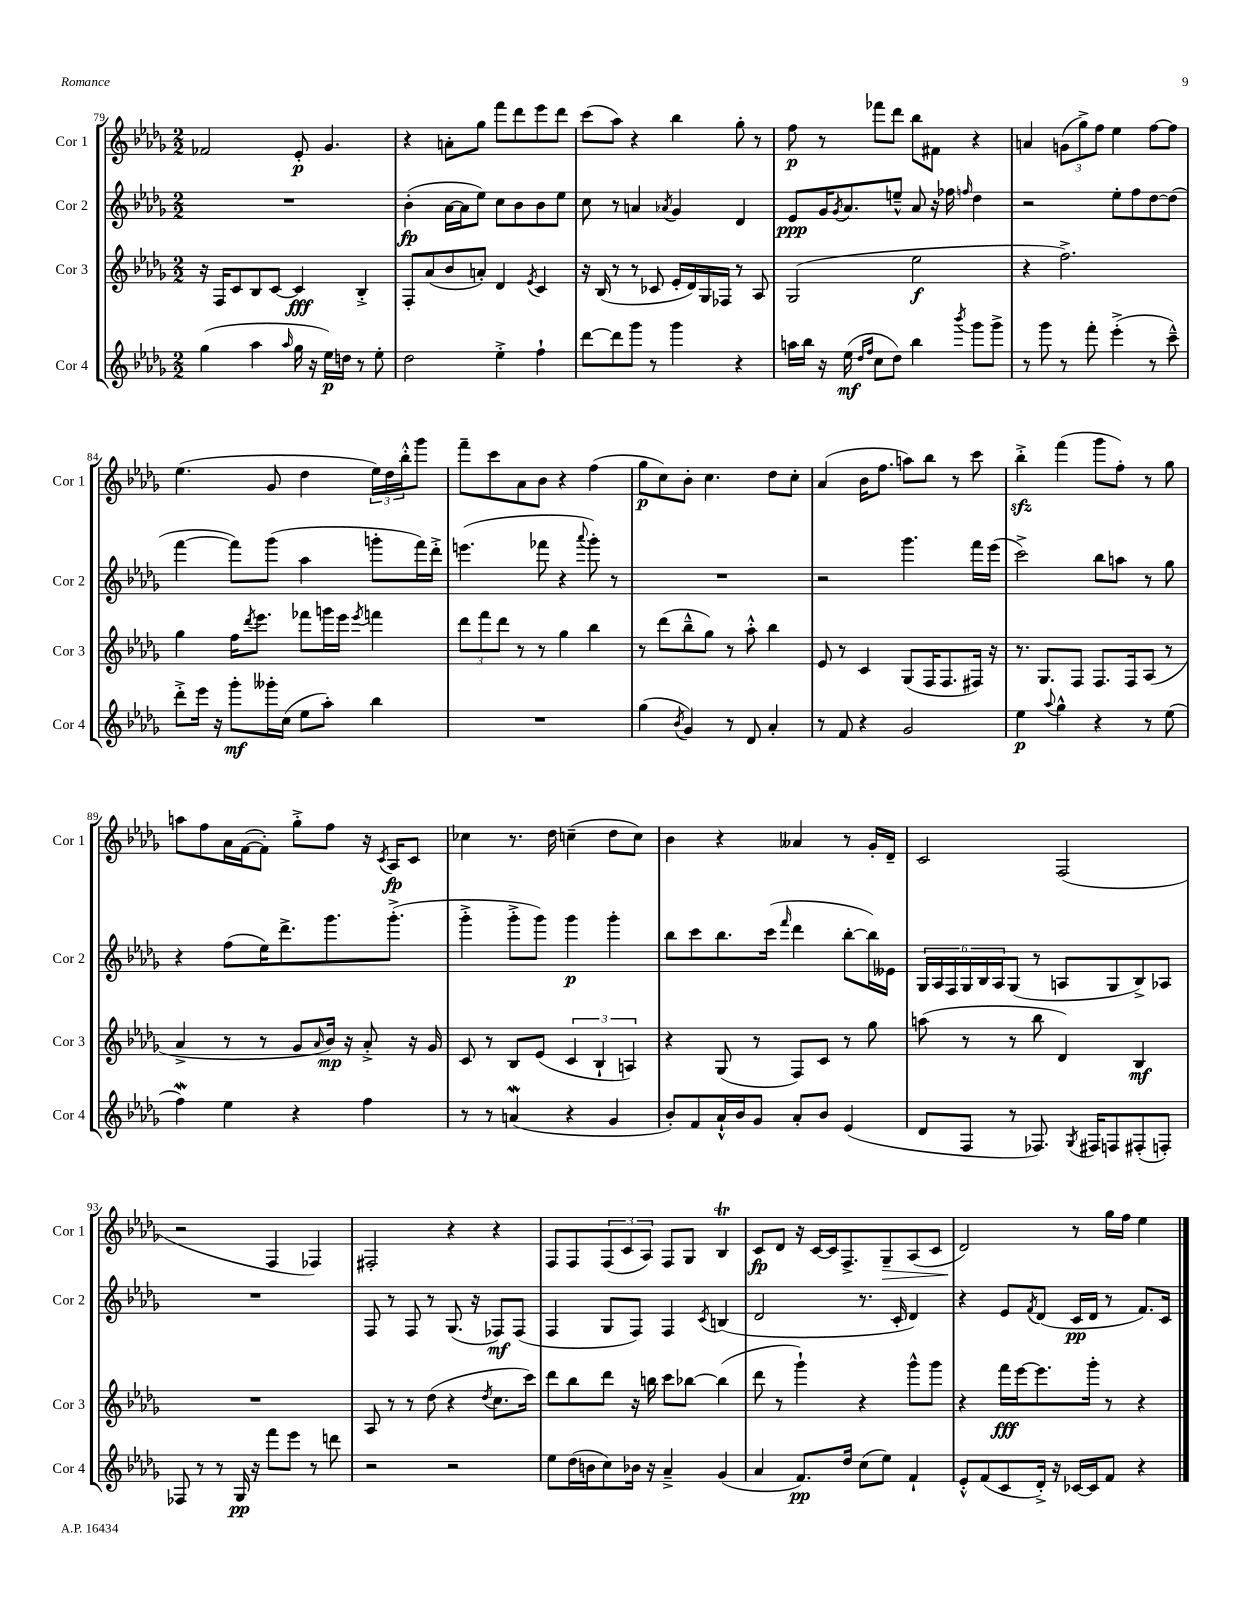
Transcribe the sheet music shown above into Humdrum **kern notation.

**kern	**kern	**kern	**kern
*staff4	*staff3	*staff2	*staff1
*clefG2	*clefG2	*clefG2	*clefG2
*k[b-e-a-d-g-]	*k[b-e-a-d-g-]	*k[b-e-a-d-g-]	*k[b-e-a-d-g-]
*M2/2	*M2/2	*M2/2	*M2/2
(4gg-\	16r	1r	2f-/
.	16F/LK	.	.
.	8c/	.	.
4aa-\	8B-/	.	.
.	[8c/J	.	.
16qqaa-/	.	.	.
16gg-\	4c/]	.	8e-'/
16r	.	.	.
16ee-\LL)	.	.	4.g-/
16dd\JJ	.	.	.
8r	4B-'^/	.	.
8ee-'\	.	.	.
=	=	=	=
2dd-\	8F'/L	(4b-'\	4r
.	(8a-/	.	.
.	8b-/	[16a-\LL	8a'\L
.	.	16a-\]J	.
.	8a'/J)	8ee-\J)	8gg-\J
4ee-'^\	4d-/	8cc\L	8fff\L
.	.	8b-\	8ddd-\
.	8qe-/	.	.
4ff`\	4c/	8b-\	8eee-\
.	.	8ee-\J	8ddd-\J
=	=	=	=
[8ddd-\L	16r	8cc\	(8ccc\L
.	(16B-/	.	.
8ddd-\]	8r	8r	8aa-\J)
8ggg-\J	8r	4a/	4r
8r	8c-/	.	.
.	.	8qa-/	.
4ggg-\	16e-'/LL	4g-/	4bb-\
.	16d-/)	.	.
.	16G-/	.	.
.	16F-/JJ	.	.
4r	8r	4d-/	8gg-'\
.	8A-/	.	8r
=	=	=	=
16aa\LL	(2G-/	8e-/L	8ff\
16bb-\JJ	.	.	.
16r	.	16g-/K	8r
.	.	8qg-/	.
(16ee-\	.	8.a-/	.
16qqdd-/LL	.	.	.
16qqff/JJ	.	.	.
8cc\L	.	.	8fff-\L
8dd-\J)	.	8ee~^^/J	8ddd-\J
4bb-\	2ee-\	8a-/	8bb-\L
.	.	16r	8f#\J
.	.	16ff-\	.
8qbbb-/	.	16qqff/	.
8ggg-\L	.	4dd-\	4r
8ggg-^\J	.	.	.
=	=	=	=
8r	4r	2r	4a/
8ggg-\	.	.	.
8r	2.ff^\)	.	(12g\L
.	.	.	12gg-^\)
8fff'\	.	.	.
.	.	.	12ff\J
(4eee-'^\	.	8ee-'\L	4ee-\
.	.	8ff\	.
8r	.	[8dd-\	[8ff\L
8ccc~^^\)	.	(8dd-\]J	8ff\]J
=	=	=	=
8ddd-'^\L	4gg-\	[4fff\	(4.ee-\
16eee-\Jk	.	.	.
16r	.	.	.
8ggg-'\L	16ff\LK	8fff\]L)	.
.	8qddd-/	.	.
.	8.eee-\J	.	.
16ggg--'\L	.	(8ggg-\J	8g-/
(16cc\JJ	.	.	.
8ee-\L	8fff-\L	4aa-\	4dd-\
8aa-'\J)	16ggg\L	.	.
.	16eee-\JJ	.	.
.	8qeee-/	.	.
4bb-\	4fff\	8ggg'\L	24ee-\LL)
.	.	.	24dd-\
.	.	.	24bb-'^^\J
.	.	16fff\L)	8ggg-\J
.	.	16ddd-'^\JJ	.
=	=	=	=
1r	12ddd-\L	(4.eee\	8fff~\L
.	12fff\	.	.
.	.	.	8ccc\
.	12ddd-\J	.	.
.	8r	.	8a-\
.	8r	8fff-\	8b-\J
.	4gg-\	4r	4r
.	.	8qqaaa-/	.
.	4bb-\	8ggg-'\)	(4ff\
.	.	8r	.
=	=	=	=
(4gg-\	8r	1r	8gg-\L
.	(8ddd-\L	.	8cc\)
8qb-/	.	.	.
4g-/)	8bb-~^^\	.	8b-'\J
.	8gg-\J)	.	4.cc\
8r	8r	.	.
8d-/	8aa-'^^\	.	.
4a-'/	4bb-\	.	8dd-\L
.	.	.	8cc'\J
=	=	=	=
8r	8e-/	2r	(4a-/
8f/	8r	.	.
4r	4c/	.	16b-\LK
.	.	.	8.ff\J
2g-/	(8G-/L	4.ggg-\	8aa\L)
.	16F/K	.	8bb-\J
.	8.F/	.	.
.	.	.	8r
.	16F#/Jk)	16fff\LL	8ccc\
.	16r	(16eee-\JJ	.
=	=	=	=
4ee-\	8.r	2ccc^\)	4bb-'^\
.	8.G-/L	.	.
8qqaa-/	.	.	.
4gg-^^\	.	.	(4fff\
.	8F/J	.	.
4r	8.F/L	8bb-\L	8ggg-\L
.	.	8aa\J	8ff'\J)
.	16F/k	.	.
8r	(8A-/J	8r	8r
(8ee-\	8r	8gg-\	8gg-\
=	=	=	=
4ff\)	4a-^/	4r	8aa\L
.	.	.	8ff\
4ee-\	8r	(8ff\L	16a-\L
.	.	.	([16f\J
.	8r	16ee-\K)	8f'\]J)
.	.	8.ddd-^\	.
4r	8g-/L	.	8gg-'^\L
.	16qqa-/	.	.
.	16b-/Jk)	8.ggg-\	8ff\J
.	16r	.	.
4ff\	8a-'^/	.	16r
.	.	.	8qc/
.	.	(8.ggg-'^\J	16A-/LK
.	16r	.	8c/J
.	16g-/	.	.
=	=	=	=
8r	8c/	4ggg-'^\	4cc-\
8r	8r	.	.
(4a/	8B-/L	8ggg-'^\L	8.r
.	(8e-/J	8ggg-\J)	.
.	.	.	16dd-\
4r	6c/	4ggg-\	(4cc~\
.	6B-`/	.	.
4g-/	.	4ggg-'\	8dd-\L
.	6A/)	.	.
.	.	.	8cc\J)
=	=	=	=
8b-'/L)	4r	8bb-\L	4b-\
8f/	.	8ccc\	.
16a-`^^/L	(8G-/	8.bb-\	4r
16b-/J	.	.	.
8g-/J	8r	.	.
.	.	(16ccc\Jk	.
.	.	16qqfff/	.
8a-'/L	8F/L)	4ddd-\	4a--/
8b-/J	8c/J	.	.
(4e-/	8r	[8bb-'\L	8r
.	8gg-\	16bb-\]L)	16g-'/LL
.	.	16e--\JJ	16d-~/JJ
=	=	=	=
8d-/L	(8aa\	24G-/LL	2c/
.	.	24A-/	.
.	.	24F/	.
8F/J	8r	24G-/	.
.	.	24B-/	.
.	.	24A-/J	.
8r	8r	(8G-/J	.
8.F-/)	8bb-\	8r	.
.	4d-/)	8A/L	(2F/
8qG-/	.	.	.
16F#/LK	.	.	.
8F/	.	8G-/	.
(8F#'/	4B-/	8B-^/)	.
8F'/J)	.	8A-/J	.
=	=	=	=
8F-/	1r	1r	2r
8r	.	.	.
8r	.	.	.
16G-/	.	.	.
16r	.	.	.
8fff\L	.	.	4F/
8eee-\J	.	.	.
8r	.	.	4F-/)
8ddd\	.	.	.
=	=	=	=
2r	8A-/	8F/	2F#'/
.	8r	8r	.
.	8r	8F/	.
.	(8dd-\	8r	.
2r	4r	(8.G-/	4r
.	.	16r	.
.	8qdd-/	.	.
.	8.cc\L	8F-/L)	4r
.	.	(8F-/J	.
.	16ccc\Jk)	.	.
=	=	=	=
8ee-\L	8ddd-\L	4F/	8F/L
(16dd-\L	8bb-\	.	8F/
16b\J	.	.	.
8cc\)	8ddd-\J	8G-/L	(12F/
.	.	.	12c/
16b-\Jk	16r	8F/J)	.
.	.	.	12A-/J)
16r	16bb\	.	.
4a-~^/	8ccc\L	4F/	8F/L
.	[8bb-\J	.	8G-/J
.	.	8qc/	.
(4g-/	(4bb-\]	(4B/	4B-/
=	=	=	=
4a-/	8ddd-\	2d-/	8c/L
.	8r	.	8d-/J
8.f/L)	4ggg-`\)	.	16r
.	.	.	[16c/LL
.	.	.	16c/]J
16dd-/Jk	.	.	8.F^/
(8cc\L	4r	8.r	.
8ee-\J)	.	.	8G-~/
.	.	16c'/	.
4f`/	8ggg-^^\L	4d-/)	(8A-/
.	8ggg-\J	.	8c/J
=	=	=	=
8e-'^^/L	4r	4r	2d-/)
(8f/	.	.	.
8c/	16fff\LL	8e-/L	.
.	[16eee-\J	.	.
.	.	8qf/	.
16d-'^/Jk)	8.eee-\]	(8d-/J	.
16r	.	.	.
[16c-/LL	.	16c/LL	8r
16c-/]J	16ggg-'\Jk	16d-/JJ	.
8f/J	8r	8r	16gg-\LL
.	.	.	16ff\JJ
4r	4r	8.f/L)	4ee-\
.	.	16c/Jk	.
==	==	==	==
*-	*-	*-	*-
